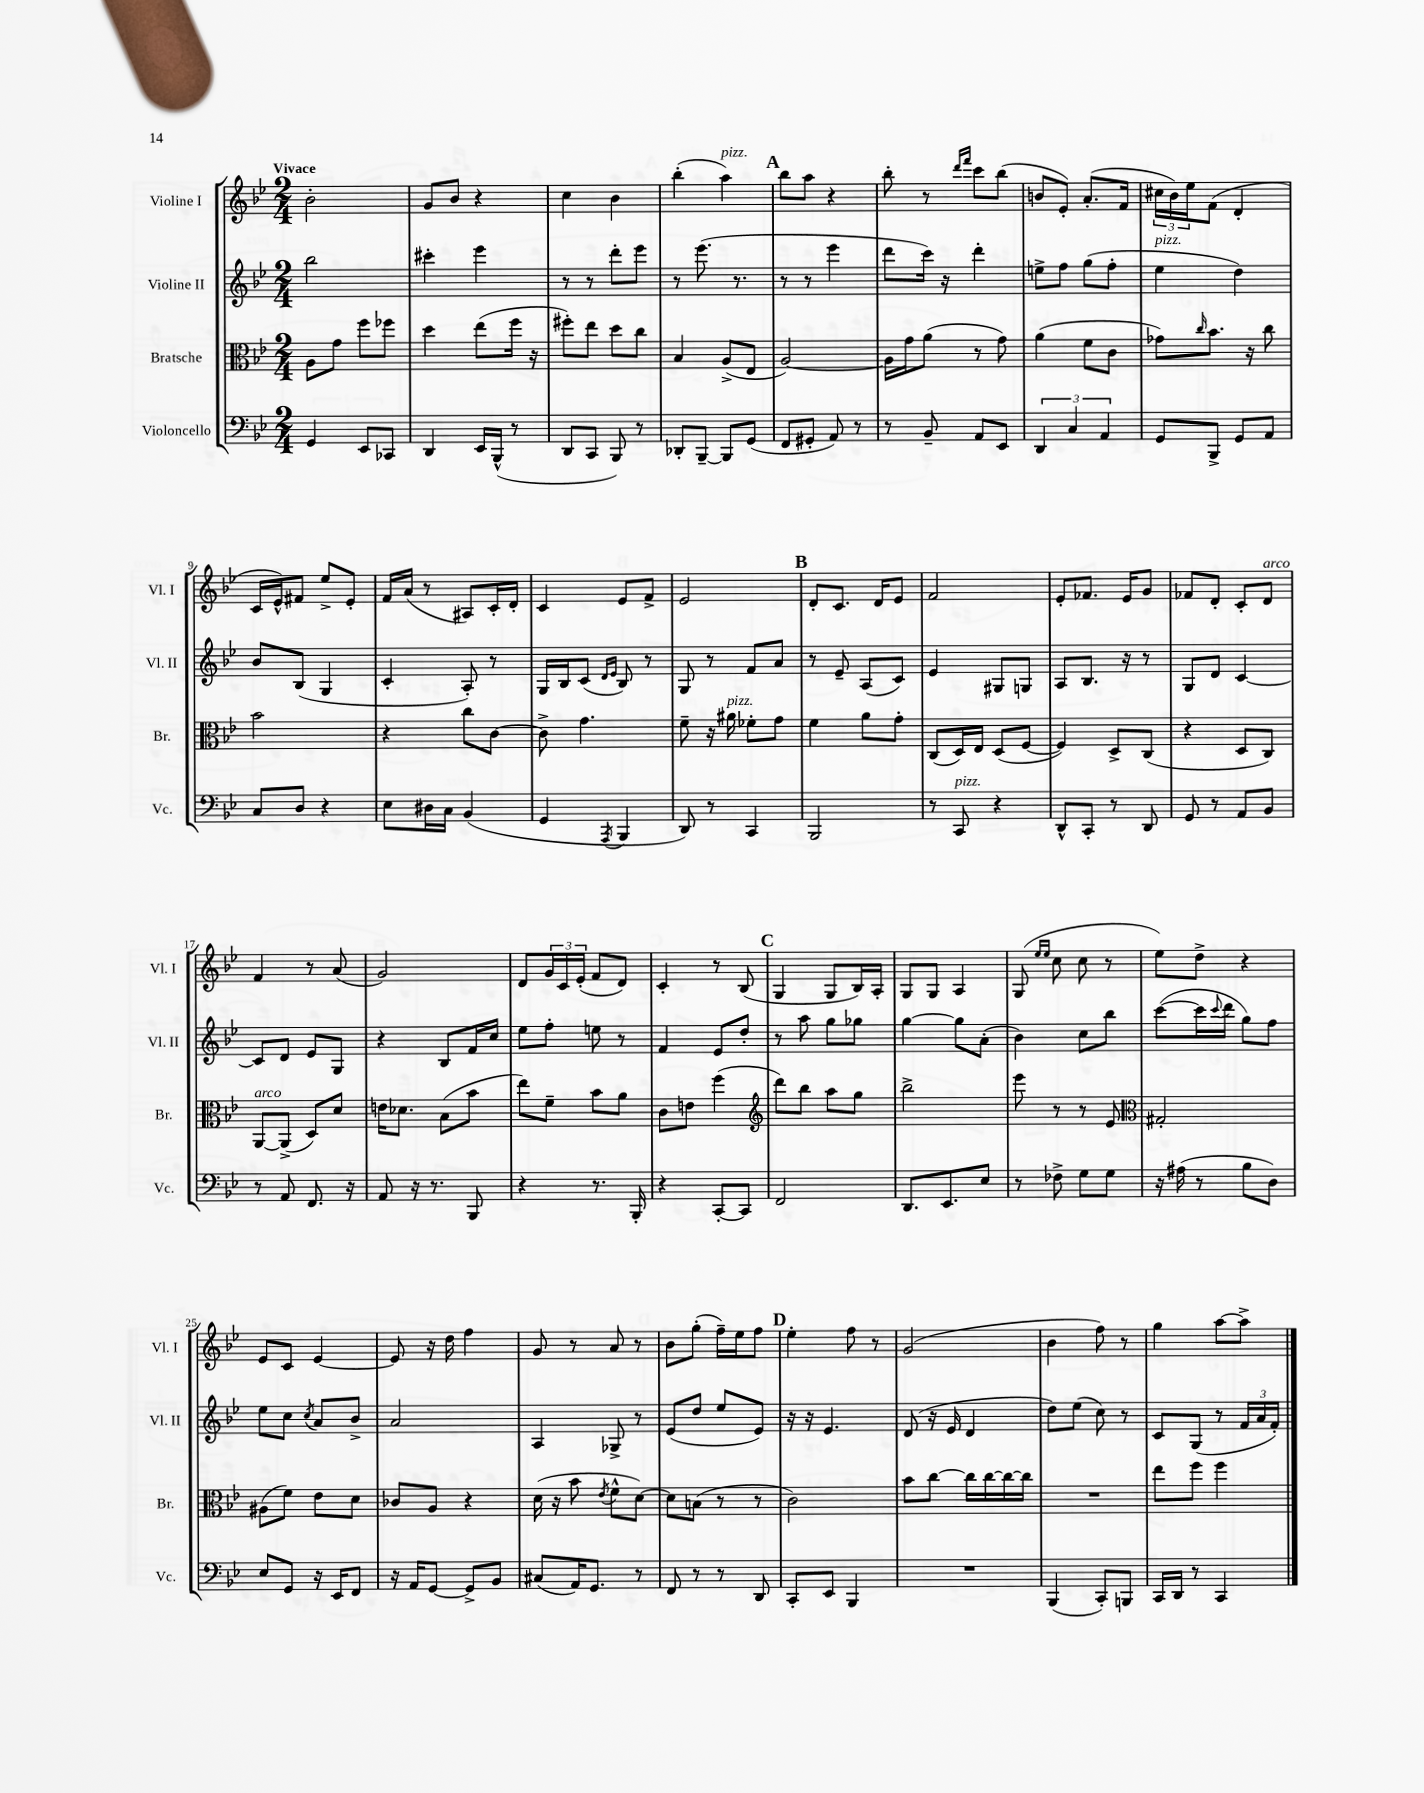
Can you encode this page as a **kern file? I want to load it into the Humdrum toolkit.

**kern	**kern	**kern	**kern
*staff4	*staff3	*staff2	*staff1
*clefF4	*clefC3	*clefG2	*clefG2
*k[b-e-]	*k[b-e-]	*k[b-e-]	*k[b-e-]
*M2/4	*M2/4	*M2/4	*M2/4
4GG	8A	2bb-	2b-'
.	8g	.	.
8EE-	8ff	.	.
8CC-	8ff-	.	.
=	=	=	=
4DD	4dd	4ccc#'	8g
.	.	.	8b-
16EE-	(8ee-	4eee-	4r
(16BBB-^^	.	.	.
8r	16ff	.	.
.	16r	.	.
=	=	=	=
8DD	8ff#')	8r	4cc
8CC	8ee-	8r	.
8BBB-)	8dd	8ddd'	4b-
8r	8cc	8eee-	.
=	=	=	=
8DD-'	4B-	8r	(4bb-'
[8BBB-~	.	(8.eee-	.
8BBB-]	(8A^	.	4aa)
.	.	8.r	.
(8GG	8E-	.	.
=	=	=	=
8FF	[2A)	8r	8bb-
8GG#'	.	8r	8aa
8AA)	.	4eee-	4r
8r	.	.	.
=	=	=	=
8r	16A]	8ddd	8bb-'
.	16g	.	.
8BB-~	(8a	16ccc)	8r
.	.	16r	.
.	.	.	16qqddd
.	.	.	16qqfff
8AA	8r	4ddd'	8ccc
8EE-	8g)	.	(8bb-
=	=	=	=
6DD	(4a	8ee^	8b
.	.	8ff	8e-')
6C	.	.	.
.	8f	(8gg	(8.a'
6AA	.	.	.
.	8c	8ff'	.
.	.	.	16f
=	=	=	=
8GG	8g-)	4ee-	24cc#
.	.	.	24b-)
.	.	.	24ee-
.	16qqcc	.	.
8BBB-^	8.b-	.	(8f
8GG	.	4dd)	4d'
.	16r	.	.
8AA	8cc	.	.
=	=	=	=
8C	2b-	8b-	16c
.	.	.	16e-^^)
8D	.	(8B-	8f#
4r	.	4G	8ee-^
.	.	.	8e-'
=	=	=	=
8E-	4r	4c'	16f
.	.	.	(16a
16D#	.	.	8r
16C	.	.	.
(4BB-	8cc	8A')	8A#)
.	[8c	8r	16c'
.	.	.	16d'
=	=	=	=
4GG	8c^]	16G	4c
.	.	16B-	.
.	4.g	(8c	.
.	.	16qqd	.
8qAAA	.	16qqe-	.
4BBB-	.	8B-)	8e-
.	.	8r	8f^
=	=	=	=
8DD)	8f~	8G	2e-
8r	16r	8r	.
.	16a#	.	.
4CC	8f-'	8f	.
.	8g	8a	.
=	=	=	=
2BBB-	4f	8r	8d'
.	.	8e-~	8.c
.	8a	(8A	.
.	.	.	16d
.	8g'	8c)	8e-
=	=	=	=
8r	(8C	4e-	2f
8CC	16D)	.	.
.	16E-	.	.
4r	(8D	8G#	.
.	[8F	8G	.
=	=	=	=
8DD^^	4F])	8A	8e-'
8CC'	.	8.B-	8.f-
8r	8D^	.	.
.	.	16r	16e-
8DD	(8C	8r	8g
=	=	=	=
8GG	4r	8G	8f-
8r	.	8d	8d'
8AA	8D	[4c	8c'
8BB-	8C)	.	8d
=	=	=	=
8r	[8AA	8c]	4f
8AA	(8AA^]	8d	.
8.FF	8D)	8e-	8r
.	8d	8G	(8a
16r	.	.	.
=	=	=	=
8AA	16e	4r	2g)
.	8.d-	.	.
16r	.	.	.
8.r	.	.	.
.	(8B-	8B-	.
8BBB-	8b-	16f	.
.	.	16cc	.
=	=	=	=
4r	8ee-)	8ee-	8d
.	8f~	8ff'	24g
.	.	.	24c
.	.	.	(24e-'
8.r	8b-	8ee	8f
.	8a	8r	8d)
16BBB-'	.	.	.
=	=	=	=
4r	8c	4f	4c'
.	8e	.	.
[8CC'	(4ff	8e-	8r
8CC]	.	8dd'	(8B-
=	=	=	=
*	*clefG2	*	*
2FF	8ddd)	8r	4G
.	8bb-	8aa	.
.	8aa	8gg	8G
.	8gg	8gg-	16B-)
.	.	.	16A'
=	=	=	=
8.DD	2bb-^	[4gg	8G
.	.	.	8G
8.EE-	.	.	.
.	.	8gg]	4A
8E-	.	(8a'	.
=	=	=	=
8r	8eee-	4b-)	(8G
.	.	.	16qqee-
.	.	.	16qqee-
8F-^	8r	.	8cc
8G	8r	8cc	8cc
8G	8e-	8bb-	8r
=	=	=	=
*	*clefC3	*	*
16r	2G#'	([8ccc	8ee-)
(16A#	.	.	.
8r	.	16ccc]	8dd^
.	.	8qqccc	.
.	.	16ddd	.
8B-	.	8gg)	4r
8D)	.	8ff	.
=	=	=	=
8E-	(8A#	8ee-	8e-
8GG	8f)	8cc	8c
.	.	8qcc	.
16r	8e-	8a	[4e-
16EE-	.	.	.
8FF	8d	8b-^	.
=	=	=	=
16r	8c-	2a	8e-]
16AA	.	.	.
[8GG	8A	.	16r
.	.	.	16dd
8GG^]	4r	.	4ff
8BB-	.	.	.
=	=	=	=
(8C#	(16d	4A	8g
.	16r	.	.
16AA)	8b-	.	8r
8.GG	.	.	.
.	8qe-	.	.
.	8f^^	8G-^	8a
8r	[8d)	8r	8r
=	=	=	=
8FF	8d]	(8e-	8b-
8r	(8B	8dd	(8gg'
8r	8r	8ee-	16ff~)
.	.	.	16ee-
8DD	8r	8e-)	8ff
=	=	=	=
8CC'	2c)	16r	4ee-'
.	.	16r	.
8EE-	.	4.e-	.
4BBB-	.	.	8ff
.	.	.	8r
=	=	=	=
2r	8b-	(8d	(2g
.	[8cc	16r	.
.	.	16e-	.
.	16cc]	4d	.
.	[16cc	.	.
.	16cc_	.	.
.	16cc]	.	.
=	=	=	=
(4BBB-	2r	8dd)	4b-
.	.	(8ee-	.
8CC')	.	8cc)	8ff)
8BBB	.	8r	8r
=	=	=	=
16CC	8ee-	8c	4gg
16DD	.	.	.
8r	8ff	(8G	.
4CC	4ff	8r	[8aa
.	.	24f	8aa^]
.	.	24a	.
.	.	24f')	.
==	==	==	==
*-	*-	*-	*-
